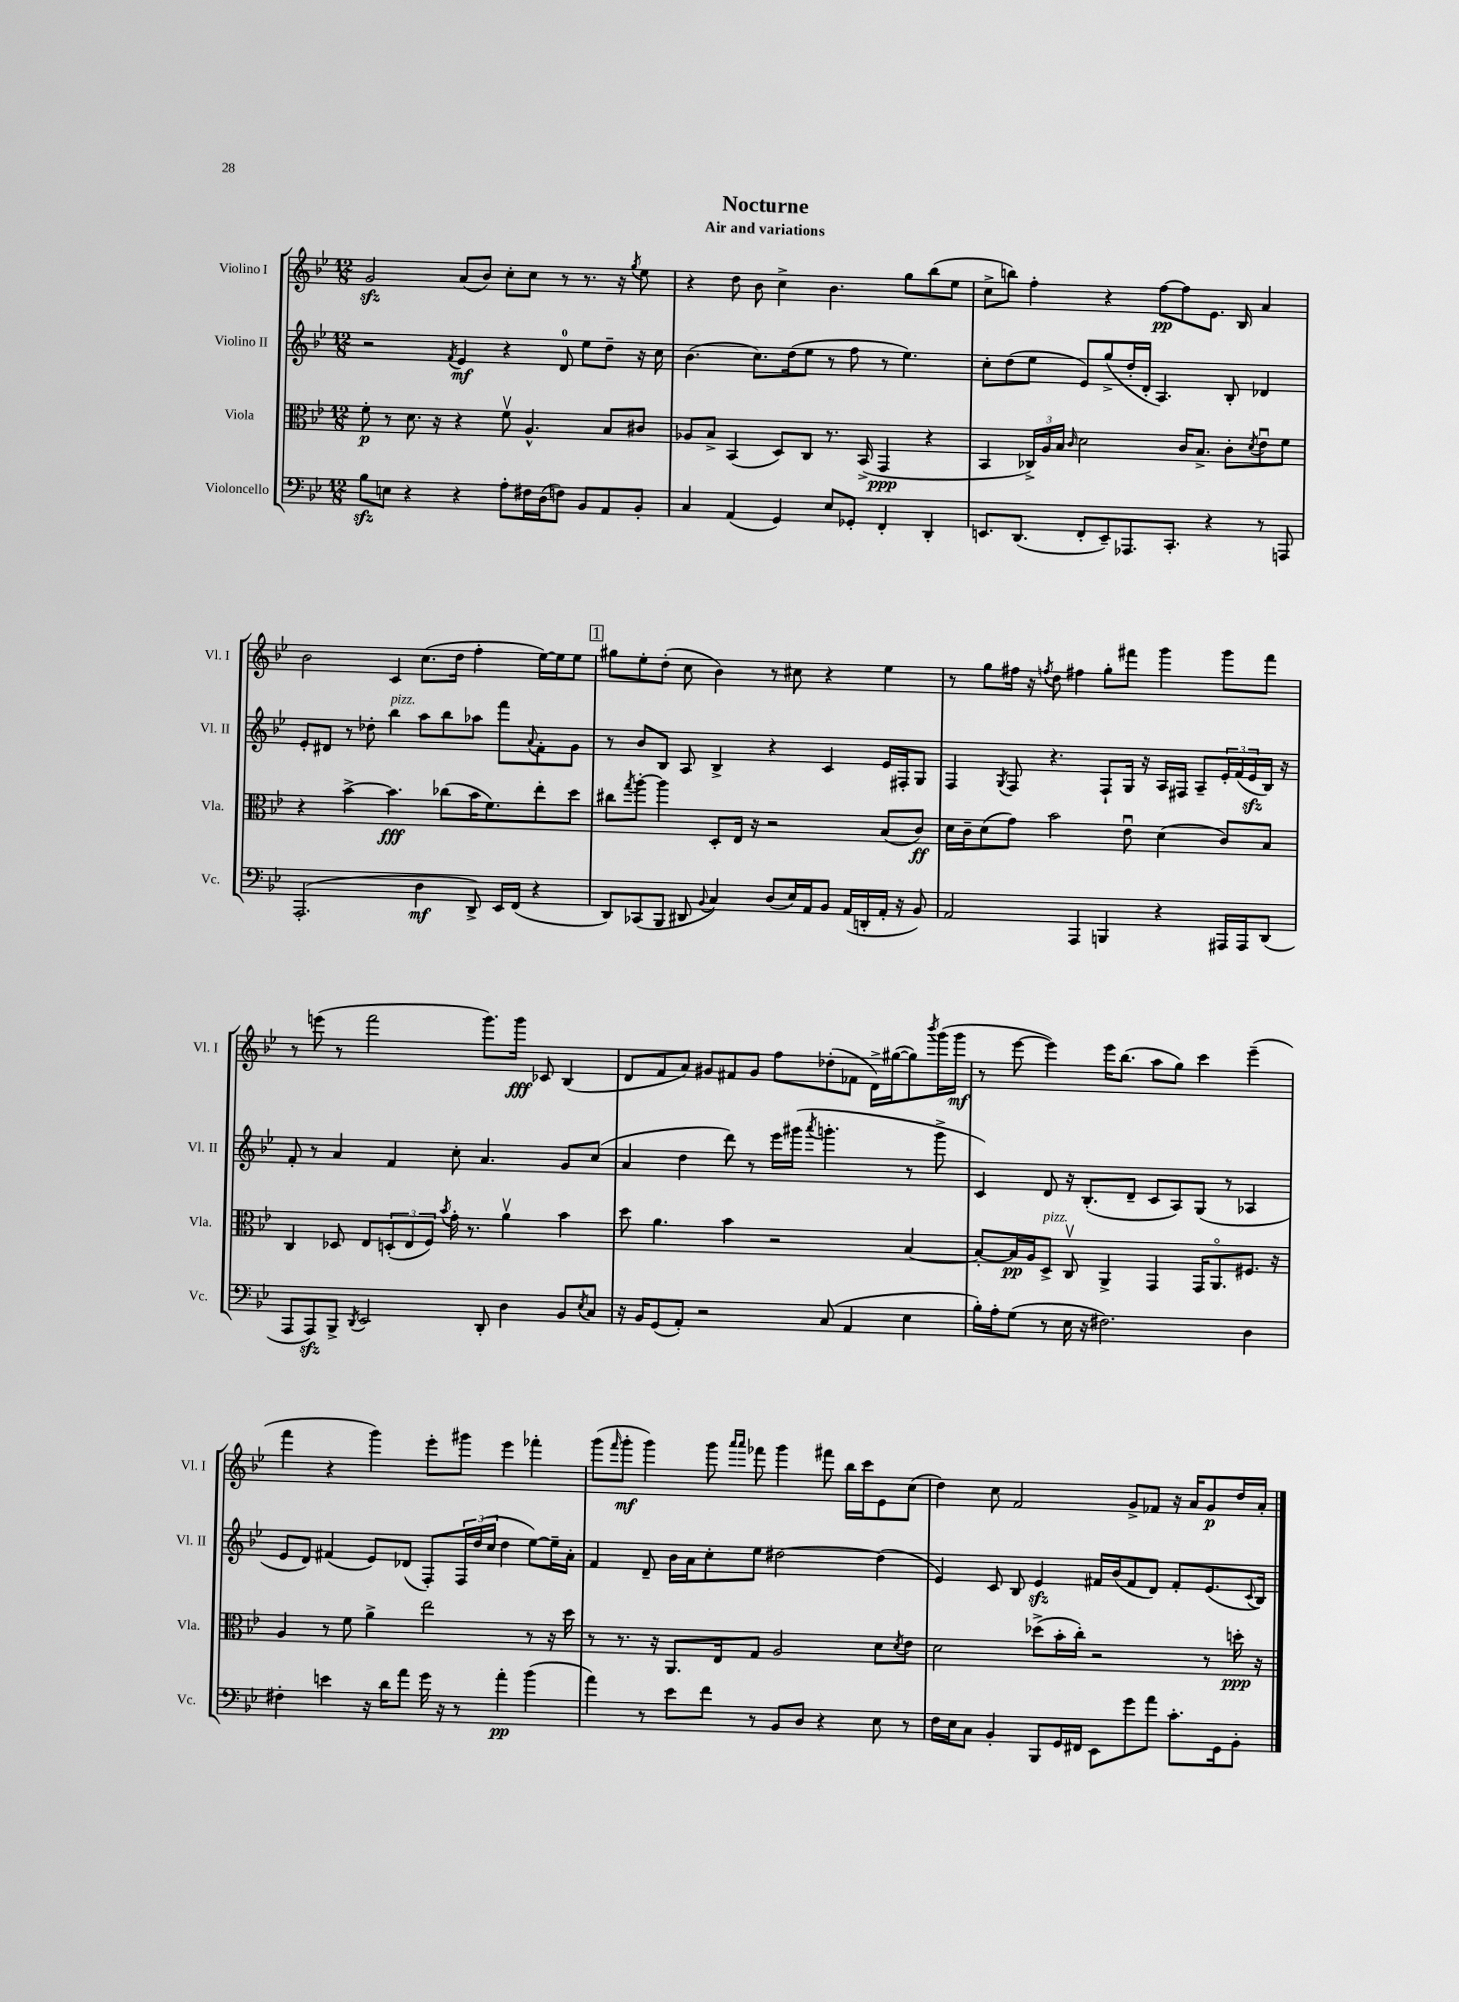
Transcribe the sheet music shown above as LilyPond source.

\header { title = "Nocturne" subtitle = "Air and variations" }
<<
\new StaffGroup <<
\new Staff = "s0" \with { instrumentName = "Violino I" shortInstrumentName = "Vl. I" } {
    \clef treble \key bes \major \numericTimeSignature \time 12/8
    g'2\sfz a'8( bes'8) c''8-. c''8 r8 r8. r16 \acciaccatura { g''8 } ees''8 |
    r4 d''8 bes'8 c''4-> bes'4. g''8 bes''8( ees''8 |
    c''8-> b''8) f''4-. r4 f''8~\pp f''8 ees'8. bes16 a'4 |
    bes'2 c'4 c''8.( d''16 f''4-. ees''16~) ees''16 ees''8 |
    \mark \markup { \box "1" } gis''8 ees''8-. d''8-.( c''8 bes'4) r8 cis''8 r4 ees''4 |
    r8 g''8 fis''16 r16 \acciaccatura { f''8 } d''8 fis''4 g''8-. fis'''8 g'''4 g'''8 fis'''8 |
    r8 e'''8( r8 f'''2 g'''8.) g'''16\fff ces'8 bes4( |
    d'8 f'8 a'8) gis'8 fis'8 gis'8 f''8 des''8-.( fes'8 d'16->) gis''16~( gis''8) \acciaccatura { bes'''8 } g'''16( g'''16\mf |
    r8 ees'''8~ ees'''4) ees'''16 bes''8.( a''8 g''8) c'''4 ees'''4--( |
    f'''4 r4 g'''4) ees'''8-. gis'''8 ees'''4 fes'''4-. |
    g'''8( \grace { f'''16 } g'''8-.\mf g'''4) g'''8 \grace { a'''16 a'''16 } fes'''8 g'''4 fis'''8 bes''16 c'''16 ees'8 c''8( |
    d''4) c''8 f'2 g'8-> fes'8 r16 a'16 g'8\p d''16 a'16-. \bar "|." |
}
\new Staff = "s1" \with { instrumentName = "Violino II" shortInstrumentName = "Vl. II" } {
    \clef treble \key bes \major \numericTimeSignature \time 12/8
    r2 \acciaccatura { f'8 } ees'4\mf r4 d'8-0 ees''8 d''8-- r16 c''16 |
    bes'4.( c''8.) d''16( ees''8 r8 f''8 r8 ees''4.) |
    c''8-. d''8( ees''8 ees'8) g''8->( d''16-. d'16-. a4.) bes8-. des'4 |
    ees'8-. dis'8 r8 des''8-. bes''4^\markup { \italic "pizz." } a''8 bes''8 aes''8 f'''8 \appoggiatura { a'8 } f'8-. g'8 |
    \mark \markup { \box "1" } r8 bes'8 bes8 a8 bes4-> r4 c'4 ees'16 fis16-. g8 |
    f4 \acciaccatura { g8 } f8 r4. f8-! g16 r16 a16 fis16 a8-- \tuplet 3/2 { ees'16-. f'16( ees'16\sfz } bes16) r16 |
    f'8-. r8 a'4 f'4 c''8-. a'4. g'8 c''8( |
    a'4 d''4 d'''8) r8 ees'''16 gis'''16( \acciaccatura { a'''8 } g'''4.-. r8 g'''8-> |
    c'4) d'8 r16 bes8.-.( d'8-- c'8 a8) g8( r8 aes4 |
    ees'8 d'8) fis'4( ees'8) des'8( f8-.) \tuplet 3/2 { f16 d''16( c''16 } d''4 ees''8~) ees''16-- a'16-. |
    f'4 d'8-- bes'16 a'16 c''8-. ees''8 dis''2~ dis''4( |
    ees'4) c'8 bes8 ees'4\sfz fis'16 bes'16( fis'8 d'8) fis'8-. ees'8.( \appoggiatura { c'8 } bes16) \bar "|." |
}
\new Staff = "s2" \with { instrumentName = "Viola" shortInstrumentName = "Vla." } {
    \clef alto \key bes \major \numericTimeSignature \time 12/8
    f'8-.\p r8 d'8. r16 r4 f'8\upbow a4.-^ bes8 cis'8 |
    aes8 bes8-> bes,4( d8) c8 r8. bes,16->( g,4\ppp r4 |
    bes,4 \tuplet 3/2 { ces16->) a16 bes16 } \grace { c'16 } d'2 c'16 bes8.-> c'8-. \acciaccatura { d'8 } ees'8\downbow f'8 |
    r4 bes'4~-> bes'4.\fff ces''8( bes'16 f'8.) ees''8-. d''8 |
    \mark \markup { \box "1" } cis''8 \acciaccatura { g''8 } a''8~-. a''4 d8-. ees16 r16 r2 bes8( c'8\ff) |
    d'16 c'16-- d'8( g'8) bes'2 ees'8\downbow d'4( c'8) bes8 |
    c4 des8 ees8 \tuplet 3/2 { d8-.( ees8 f8) } \acciaccatura { bes'8 } g'16-. r8. a'4\upbow bes'4 |
    d''8 a'4. bes'4 r2 bes4~ |
    bes8~-. bes16\pp a16 d8->^\markup { \italic "pizz." } c8\upbow a,4-> g,4 g,16 a,8.\flageolet fis8. r16 |
    a4 r8 f'8 a'4-> ees''2 r8 r16 d''16 |
    r8 r8. r16 a,8. ees16 g8 a2 d'8 \acciaccatura { d'8 } ees'8 |
    d'2 des''8->( bes'16-. c''16-.) r2 r8 d''16-.\ppp r16 \bar "|." |
}
\new Staff = "s3" \with { instrumentName = "Violoncello" shortInstrumentName = "Vc." } {
    \clef bass \key bes \major \numericTimeSignature \time 12/8
    bes8\sfz e8 r4 r4 a8-. fis16 d16( f8) bes,8 a,8 bes,8-. |
    c4 a,4( g,4) ees8 ges,8-. f,4-. d,4-. |
    e,8. d,8.( f,8-. e,8--) aes,,8. c,8.-. r4 r8 a,,8 |
    a,,2.-.( d4\mf d,8->) ees,16 f,16( r4 |
    \mark \markup { \box "1" } d,8) ces,8( bes,,8 dis,8 \appoggiatura { bes,8 } c4) d8( ees16) a,16 bes,8 a,16( d,16-. a,16-. r16 bes,8) |
    a,2 a,,4 b,,4 r4 ais,,16 ais,,16 d,8( |
    a,,8 a,,8\sfz) bes,,8-> \acciaccatura { d,8 } ees,2 d,8-. d4 bes,8 \acciaccatura { ees8 } c8 |
    r16 bes,16 g,8( a,8-.) r2 c8( a,4 ees4 |
    bes16-.) a16-. g8( r8 ees16 r16 fis2.) d4 |
    fis4-. e'4 r16 d'16 a'8 g'16 r16 r8 a'4-.\pp bes'4( |
    a'4) r8 ees'8 f'8 r8 bes,8 d8 r4 ees8 r8 |
    f16 ees16 c8 bes,4-. bes,,8 g,16 fis,16 ees,8 g'8 a'8 c'8.-. g,16 bes,8-. \bar "|." |
}
>>
>>
\layout { \context { \Score \remove "Bar_number_engraver" } }
